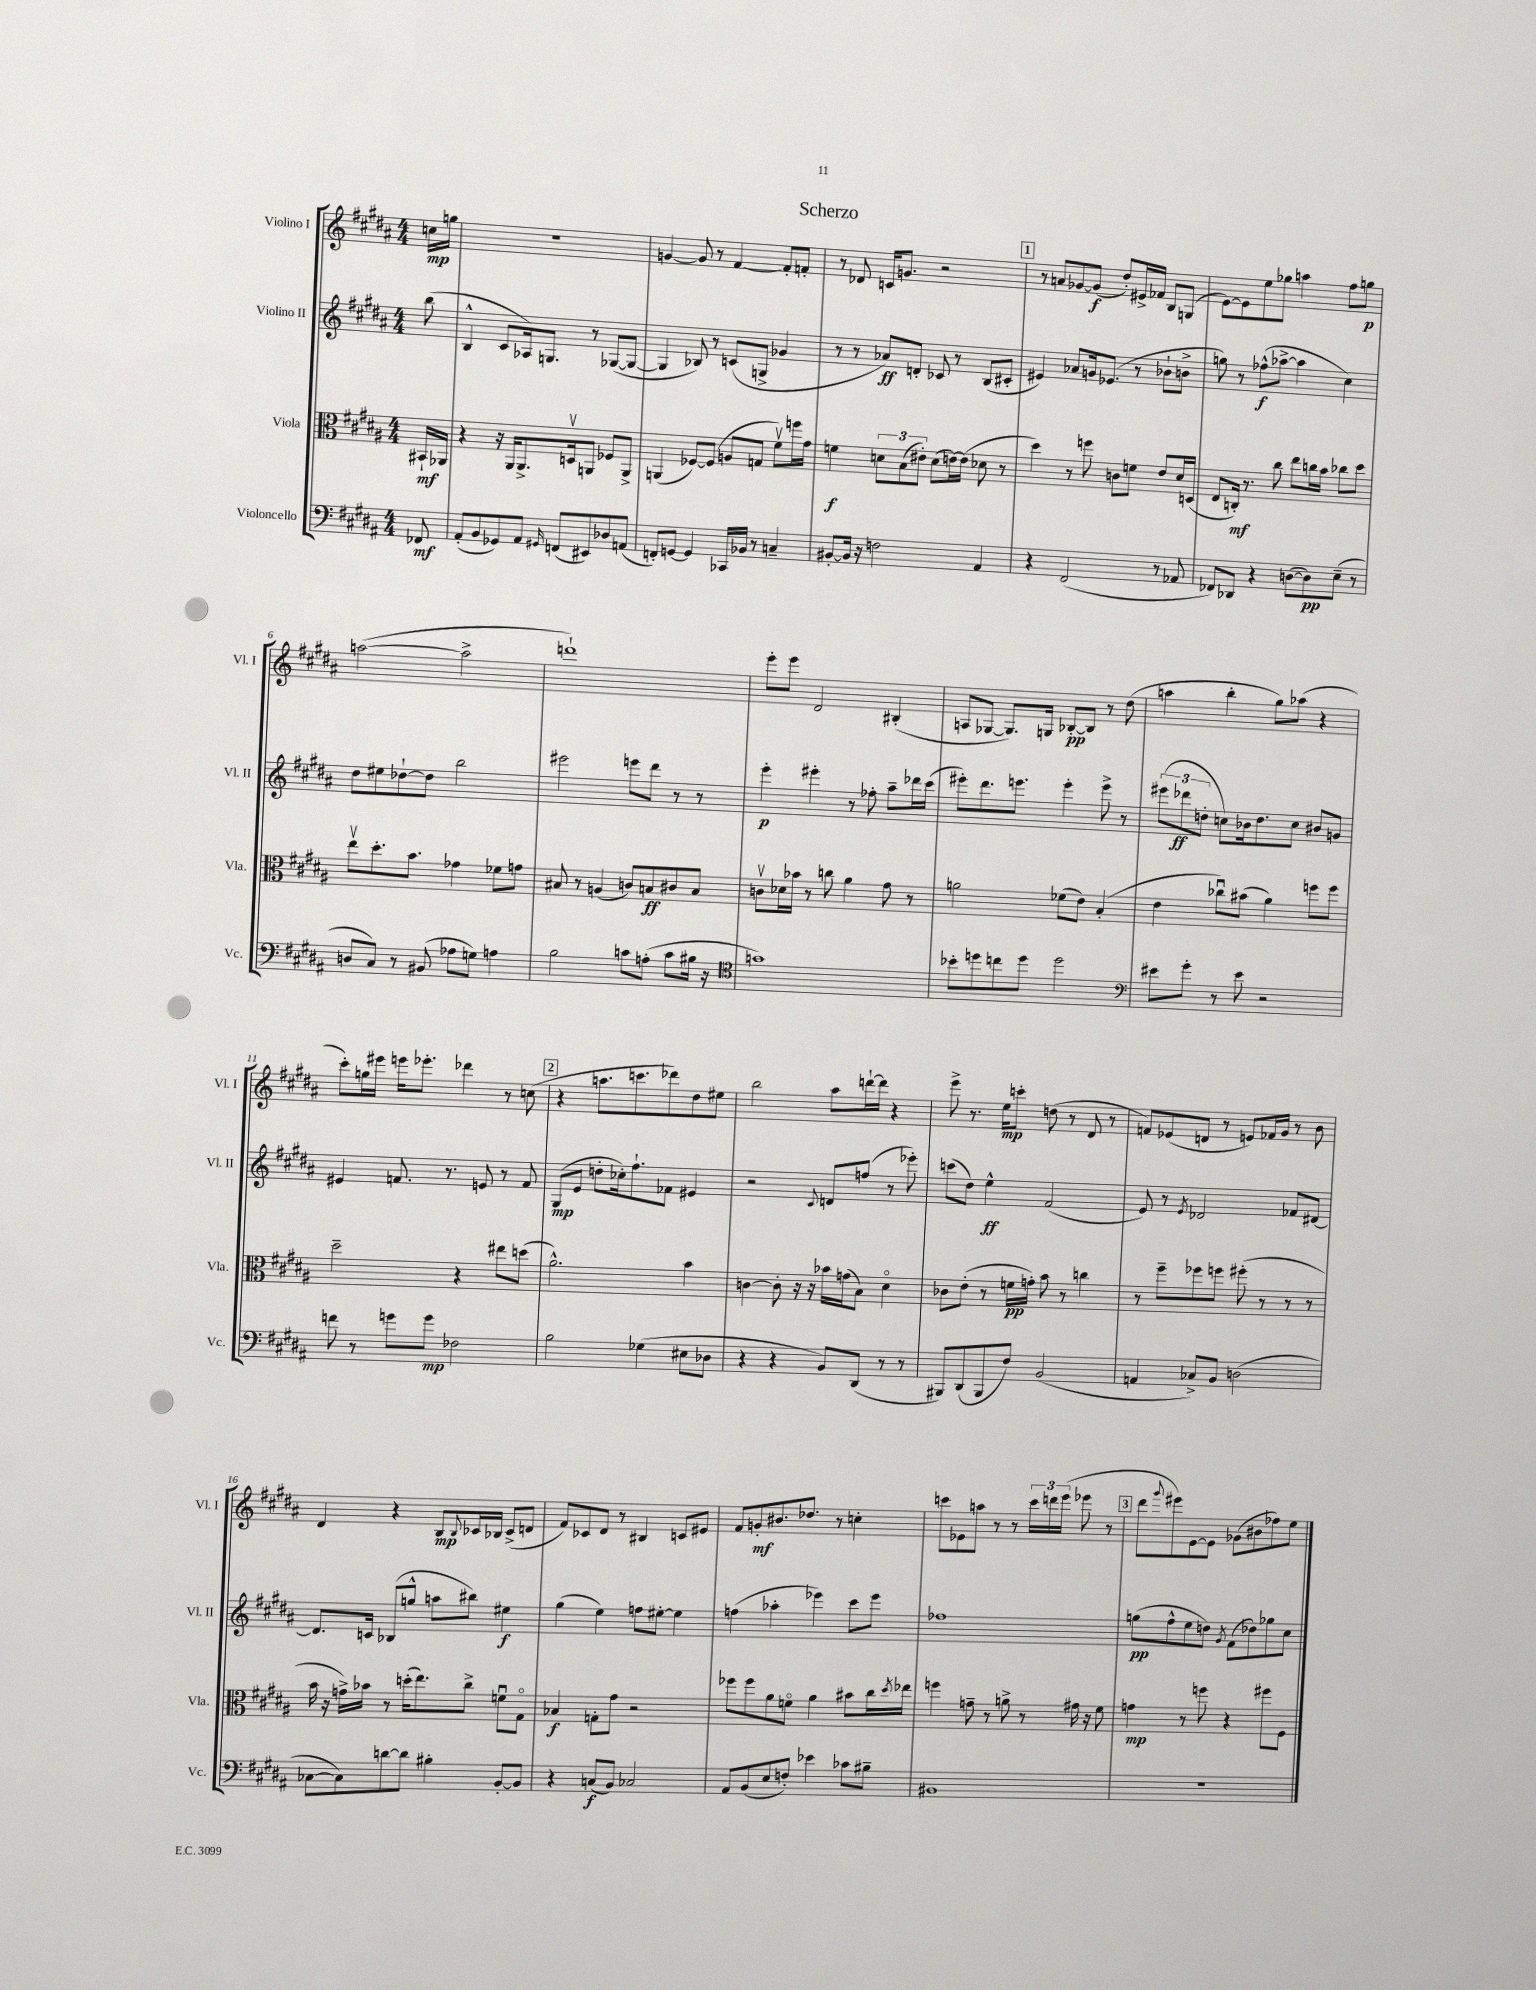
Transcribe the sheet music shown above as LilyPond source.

\header { title = "Scherzo" }
<<
\new StaffGroup <<
\new Staff = "s0" \with { instrumentName = "Violino I" shortInstrumentName = "Vl. I" } {
    \clef treble \key b \major \numericTimeSignature \time 4/4 \partial 8
    c''16\mp g''16 |
    R1 |
    g'4~ g'8 r8 fis'4~ fis'8-. f'8-. |
    r8 des'8 c'16 g'8. r2 |
    \mark \markup { \box "1" } r8 a'8 ges'8~ ges'8\f( dis''8-.) eis'16-> fes'16 b8 g8( |
    e'8~) e'8 e''8 ges''8 a''4 fis''8 g''8\p |
    a''2~( a''2-> |
    d'''1-!) |
    e'''8-. e'''8 dis'2 bis4-.( |
    a8 ges8~ ges8.) g16 bes8~-.\pp bes8 r8 dis''8( |
    a''4 b''4-. gis''8) aes''8( r4 |
    cis'''8-.) g''16 eis'''16 e'''16 ees'''8.-. des'''4 r8 c''8( |
    \mark \markup { \box "2" } r4 a''8. c'''8. des'''8) dis''8 eis''8 |
    b''2 ais''8 d'''16~-! d'''16 r4 |
    e'''8-> r8. e''16\mp c'''8-. d''8( r8 dis'8 r8 |
    f'8) ees'8( d'8 r8 e'8) fes'16 gis'16 r8 b'8 |
    dis'4 r4 b8\mp \appoggiatura { b8 } ces'16 bes16 ces'8->( d'8 |
    fis'8) ces'8 dis'8 r8 bis4 c'8 eis'8 |
    fis'8 g'8-.\mf bis'8. des''8. r8 c''4-. |
    c'''8 ees'8 a''8 r8 r8 \tuplet 3/2 { c'''16 d'''16 e'''16( } ees'''8 r8 |
    \mark \markup { \box "3" } dis'''8 \appoggiatura { gis'''8 } eis'''8) e'8~ e'8 ges'8( bis'8 fes''8) e''8 \bar "|." |
}
\new Staff = "s1" \with { instrumentName = "Violino II" shortInstrumentName = "Vl. II" } {
    \clef treble \key b \major \numericTimeSignature \time 4/4 \partial 8
    b''8( |
    b4-^ cis'8 aes16) g8. r8 ges8~( ges8~ |
    ges4 bes8) r8 c'8( g8-> ges'4 |
    r8 r8 aes'8\ff) d'8-. ces'8 r8 b8( cis'8-. |
    \mark \markup { \box "1" } eis'4) aes'8 g'16 ees'8.( r8 bes'8-! b'8-> |
    g''8) r8 fes''8-^\f( aes''8~-> aes''4 cis''4) |
    dis''8 eis''8 des''8~-! des''8 b''2 |
    eis'''2 e'''8 dis'''8 r8 r8 |
    e'''4-.\p eis'''4-. r8 fes''8-. ais''8-- des'''16 cis'''16( |
    eis'''8-.) dis'''8. e'''8. e'''4-. e'''8-> r8 |
    \tuplet 3/2 { eis'''8( des'''8\ff d''8-. } c''8) bes'16 d''8. c''8 bis'8 g'8 |
    eis'4 f'8. r8. e'8 r8 f'8 |
    \mark \markup { \box "2" } gis8\mp( e'8 d''8-. ces''16-.) fis''8.-! fes'8 eis'4 |
    r2 \appoggiatura { cis'8 } d'8 f''8( r8 ees'''8-.) |
    c'''8( dis''8) e''4-^\ff fis'2( |
    e'8) r8 \acciaccatura { e'8 } des'2 fes'8 dis'8~ |
    dis'8. c'16 bes8( g''8-^ a''8 bis''8) eis''4\f |
    gis''4( e''4) f''8 eis''8~-. eis''4 |
    f''4( aes''4-. ees'''4) cis'''8 ees'''8 |
    fes''1 |
    \mark \markup { \box "3" } g''8\pp( fis''8-^ e''8 d''8) \acciaccatura { gis'8 } fis'8( des''8) ges''8 cis''8 \bar "|." |
}
\new Staff = "s2" \with { instrumentName = "Viola" shortInstrumentName = "Vla." } {
    \clef alto \key b \major \numericTimeSignature \time 4/4 \partial 8
    bis,16-!\mf aes,16 |
    r4 r16 ais,16 ais,8.-> d16\upbow a,8 fes8 a,8-> |
    a,4( fes8~) fes8( a8 g8 fis'8\upbow) f''16 gis'16 |
    f'4\f \tuplet 3/2 { d'8 b8( eis'8-.) } d'8( e'16~) e'16( des'8 r8 |
    \mark \markup { \box "1" } dis''4) r8 f''8 c'8 f'8 e'8 dis'16 d16( |
    e8 c16-.\mf) r8. cis''8 e''8 c''16 b'16 ces''8 dis''8 |
    e''8\upbow dis''8.-. b'8. ges'4 fes'8 g'8 |
    bis8 r8 a4( c'8) b8\ff cis'8 b8 |
    c'8\upbow des'16 bes'16 r8 c''8 ais'4 gis'8 r8 |
    a'2 fes'8( e'8) b4-.( |
    e'4 ces''8\downbow) bis'8( ais'4) f''8 f''8 |
    dis''2-- r4 eis''8 d''8( |
    \mark \markup { \box "2" } ais'2.-^) b'4 |
    c'4~ c'8-. r16 r16 bes'16 g'16( b8) dis'4\flageolet |
    ces'8 e'8-.( r8 f'16\pp g'16-.) b'8 r8 c''4 |
    r8 fis''8-- fes''8 f''8 fis''8-.( r8 r8 r8 |
    b'16 r16 g'16->) bes'16 r8 d''16-.( e''8.) cis''8-> f'8\downbow gis8\flageolet |
    bes4\f g8-. gis'8 r2 |
    fes''8 fes''8 ais'8 f'8\flageolet ais'4 bis'8 cis''16 \acciaccatura { dis''8 } ees''16 |
    f''4 g'8-- r8 a'8-> r8 gis'16 r16 fis'8 |
    \mark \markup { \box "3" } g'4\mp r8 f''8 r4 fis''8 fis8 \bar "|." |
}
\new Staff = "s3" \with { instrumentName = "Violoncello" shortInstrumentName = "Vc." } {
    \clef bass \key b \major \numericTimeSignature \time 4/4 \partial 8
    fes,8\mf |
    ais,8-.( b,8 ges,8) ais,8 \grace { gis,16 } f,8( eis,8) des8 a,8( |
    f,8-.) g,8~ g,4 ces,16 bes,16 r8 c4-- |
    bis,8~-. bis,16 r16 f2 ais,4 |
    \mark \markup { \box "1" } r4 fis,2( r8 aes,8 |
    fes,8) des,8 r4 d8~( d8\pp) e8--( r8 |
    d8 cis8) r8 bis,8( aes8 g8) a4 |
    b2 c'8 a8-.( c'8 bis16 r16 |
    \clef tenor g'1) |
    bes'8-. d''8 c''8 d''8 d''2 |
    \clef bass eis'8 gis'8-. r8 eis'8 r2 |
    f'8 r8 g'8 g'8\mp fes2 |
    \mark \markup { \box "2" } b2 ges4( eis8 des8 |
    r4 r4 b,8) dis,8( r8 r8 |
    bis,,8) dis,8( bis,,8 fis8) b,2( |
    a,4 ces8->) b,8 d2( |
    ces8~ ces8) d'8~ d'8 bis4-. b,8~-. b,8 |
    r4 c8\f( b,8) ces2 |
    ais,8 b,8( e8 f8-.) ees'4 ces'8 bis8-- |
    bis,1 |
    \mark \markup { \box "3" } r1 \bar "|." |
}
>>
>>
